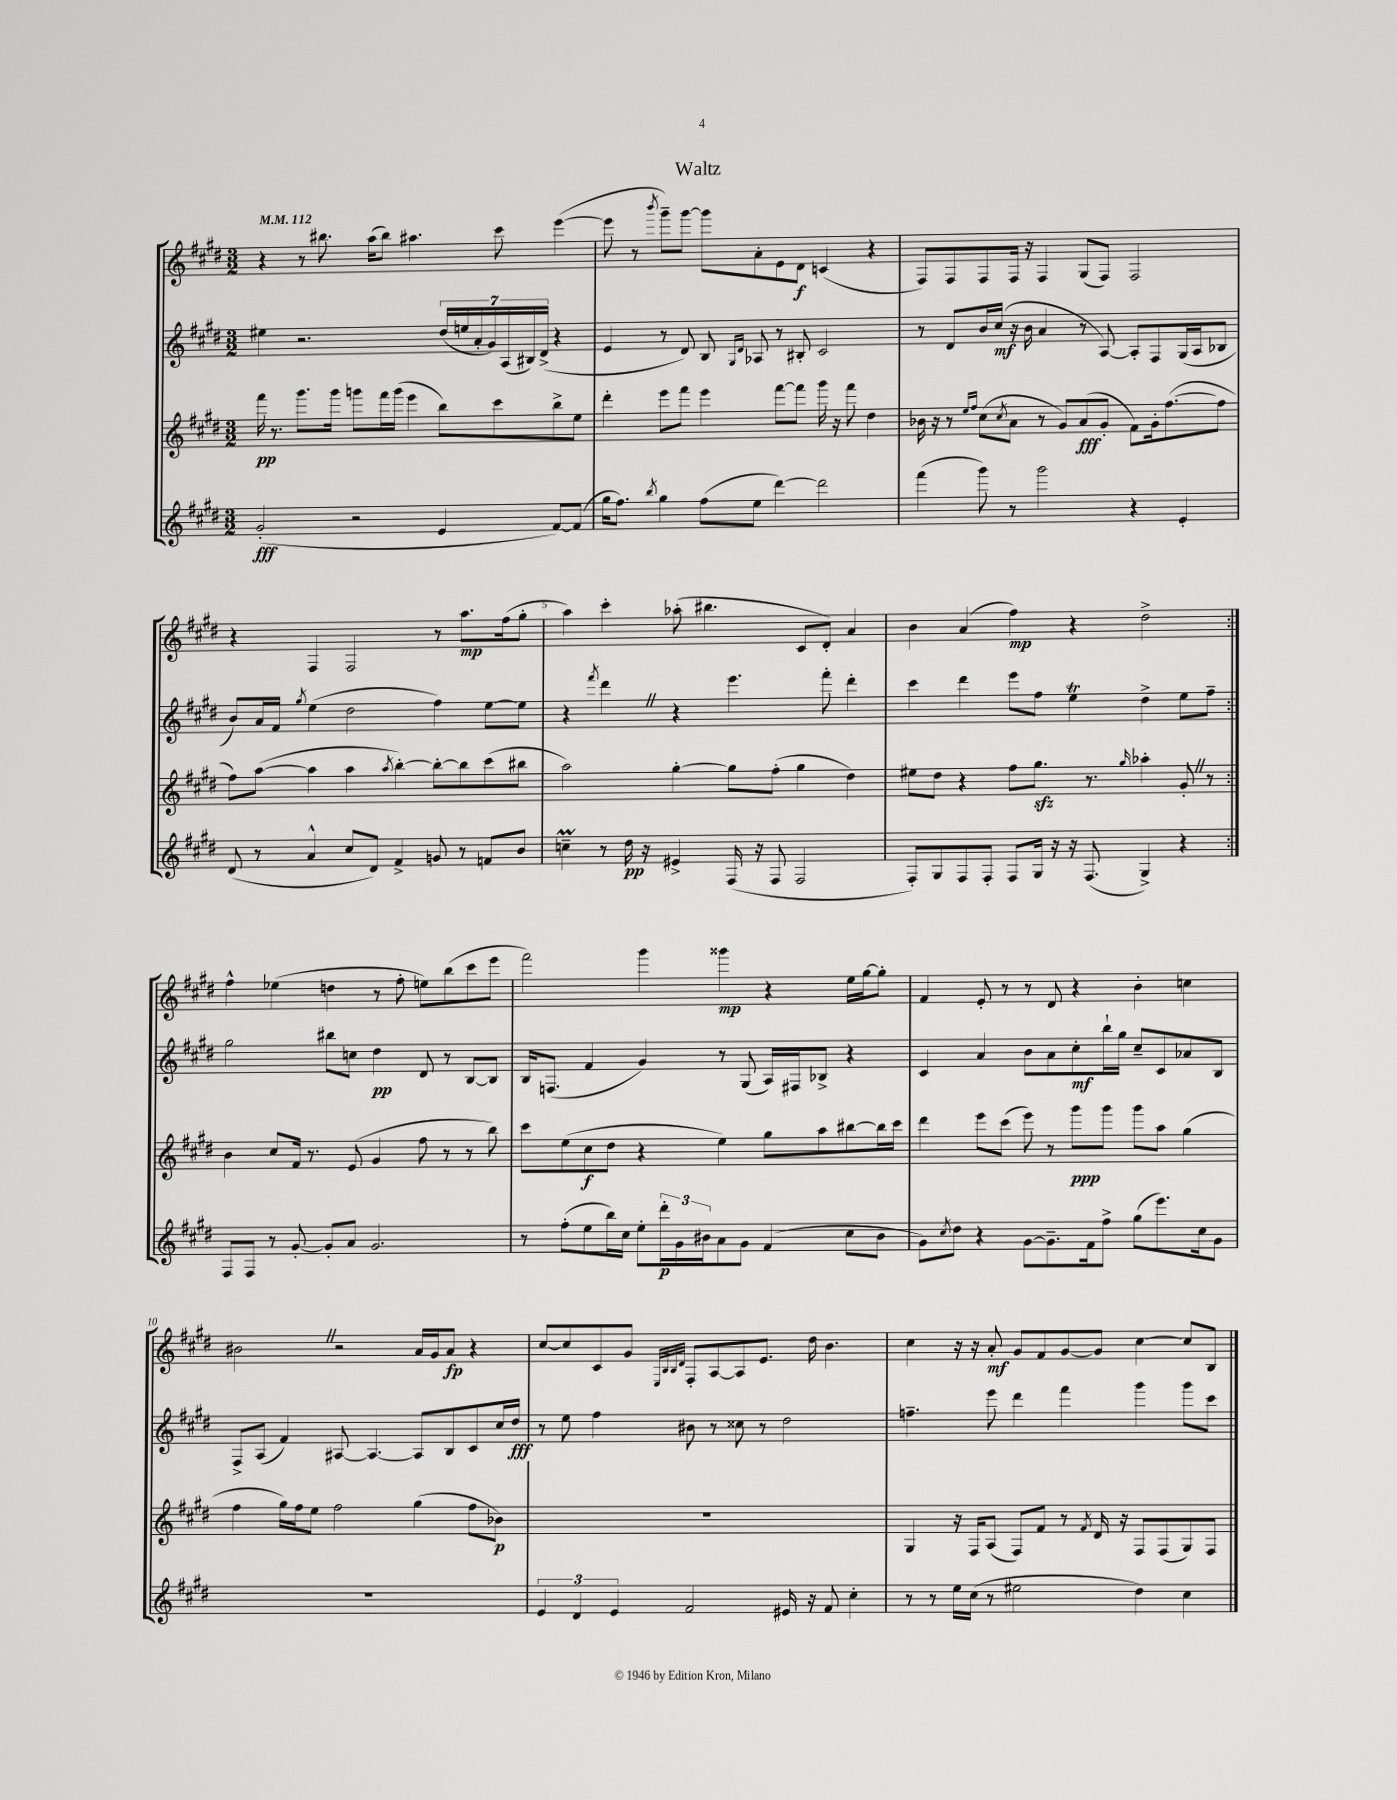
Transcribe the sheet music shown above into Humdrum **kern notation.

**kern	**kern	**kern	**kern
*staff4	*staff3	*staff2	*staff1
*clefG2	*clefG2	*clefG2	*clefG2
*k[f#c#g#d#]	*k[f#c#g#d#]	*k[f#c#g#d#]	*k[f#c#g#d#]
*M3/2	*M3/2	*M3/2	*M3/2
*MM112	*MM112	*MM112	*MM112
(2g#'	16fff#	4ee#	4r
.	8.r	.	.
.	8.ggg#	2.r	8r
.	.	.	8.bb#
.	16ggg#	.	.
2r	8ggg	.	.
.	.	.	(16aa
.	16fff#	.	8bb#)
.	(16ggg	.	.
.	4eee	.	4.aa#
4e	8bb)	(28dd#	.
.	.	28ee	.
.	.	28a'	.
.	.	28g#)	.
.	8ccc#	.	8ccc#
.	.	(28A	.
.	.	28B#)	.
.	.	(28d#^	.
[8f#)	8bb^	4r	([4eee
(8f#]	8ee	.	.
=	=	=	=
16gg#	4ddd#'	4e	8eee]
8.ff#)	.	.	.
.	.	.	8r
8qbb	.	.	8qbbb
4gg#	8eee	8r	8ggg#~)
.	8fff#	8d#)	[8ggg#
(8ff#	4eee	8B	8ggg#]
.	.	16qqG#	.
.	.	16qqd#	.
8ee	.	8A-	8a'
[4ddd#)	[8fff#	8r	8e
.	8fff#]	8B#'	8d#
2ddd#]	16ggg#	2c#	(4c
.	16r	.	.
.	8fff#	.	.
.	4dd#	.	4r
=	=	=	=
(4fff#	16b-	8r	8F#)
.	16r	.	.
.	8r	8d#	8F#
.	16qqee	.	.
.	16qqff#	.	.
8ggg#)	(8cc#	16b	8F#
.	.	(16cc#	.
.	8qcc#	.	.
8r	8a	16r	16F#
.	.	16b	16r
2ggg#	8r	4a	4F#
.	8g#)	.	.
.	(8a	8r	(8G#
.	8g#'	[8A)	8F#)
4r	8f#)	8A']	2F#
.	16g#'	8F#	.
.	([8.ff#	.	.
4e'	.	(16G#	.
.	.	16A	.
.	8ff#]	8B-	.
=	=	=	=
(8d#	8ff#)	8b)	4r
8r	([8aa	16a	.
.	.	16f#	.
.	.	8qgg#	.
4a^^	4aa]	(4ee	4F#
8cc#	4aa	2dd#	2F#
8d#)	.	.	.
.	8qaa	.	.
4f#^	[4bb')	.	.
8g	8bb'_	4ff#)	8r
8r	8bb]	.	8.aa
8f	(8ccc#	[8ee	.
.	.	.	(16ff#
8b	8bb#	8ee]	8gg#'
=	=	=	=
4cc~	2aa)	4r	4aa)
.	.	8qfff#	.
8r	.	4ddd#	4ccc#'
16dd#	.	.	.
16r	.	.	.
4e#^	[4gg#'	4r	(8aa-'
.	.	.	4.bb#
(16F#	8gg#]	4.eee	.
16r	.	.	.
8F#	(8ff#'	.	.
2F#	4gg#	.	8c#
.	.	8fff#'	8d#')
.	4dd#)	4ddd#'	4a
=	=	=	=
8F#')	8ee#	4ccc#	4b
8G#	8dd#	.	.
8F#	4r	4ddd#	(4a
8F#'	.	.	.
8F#	8ff#	8eee	4ff#)
16G#	8.gg#	8ff#	.
16r	.	.	.
16r	.	4ee	4r
(8.F#	8.r	.	.
.	16qqgg#	.	.
4G#^)	4aa-'	4dd#^	2dd#^
4r	8g#'	8ee	.
.	8r	8ff#~	.
=:|!	=:|!	=:|!	=:|!
8F#	4b	2gg#	4ff#^^
8F#	.	.	.
8r	8cc#	.	(4ee-
[8g#'	16f#	.	.
.	8.r	.	.
8g#']	.	8bb#	4dd
8a	(8e	8cc	.
2.g#	4g#	4dd#	8r
.	.	.	8ff#'
.	8ff#	8d#	8ee)
.	8r	8r	(8bb
.	8r	[8B	8ccc#
.	8bb)	8B]	8eee
=	=	=	=
8r	8ccc#	16B	2fff#)
.	.	(8.F	.
(8ff#'	(8ee	.	.
8ee	8cc#	4f#	.
16bb)	8dd#	.	.
16cc#	.	.	.
8ee'	4r	4g#)	4ggg#
24ddd#'	.	.	.
24g#	.	.	.
24b#	.	.	.
8a	4ee)	8r	4ggg##
8g#	.	(8G#	.
(4f#	8gg#	16A)	4r
.	.	16F#	.
.	8aa	8B-^	.
8cc#	[8bb#	4r	16ee
.	.	.	[16gg#
8b#	16bb#]	.	8gg#']
.	16ccc#	.	.
=	=	=	=
8g#)	4ddd#	4c#	4f#
8qcc#	.	.	.
8dd#	.	.	.
4r	8eee	4a	8e'
.	(8ccc#	.	8r
[8g#	8eee)	8b	8r
8.g#~]	8r	8a	8d#
.	8ggg#	8cc#'	4r
16f#	.	.	.
8ff#^	8ggg#	16bb`	.
.	.	16gg#	.
(8gg#	8ggg#	8cc#~	4b'
8.eee)	8aa	8c#	.
.	(4gg#	8a-	4cc
16cc#	.	.	.
8g#	.	8B	.
=	=	=	=
1.r	4ff#	8F#^	2b#
.	.	(8A	.
.	16gg#)	4f#)	.
.	16ff#	.	.
.	8ee	.	.
.	2ff#	[8A#	2r
.	.	4.A#_	.
.	(4gg#	8A#]	16a
.	.	.	16g#
.	.	8B	8a
.	8ff#	8c#	4r
.	8b-)	16cc#	.
.	.	16dd#	.
=	=	=	=
6e	1.r	8r	[8cc#
.	.	8ee	8cc#]
6d#	.	.	.
.	.	4ff#	8c#
6e	.	.	.
.	.	.	8g#
.	.	.	32qqE
.	.	.	32qqB
.	.	.	32qqB
.	.	.	32qqd#
2f#	.	8b#	8F#'
.	.	8r	[8A
.	.	8cc##	8A]
.	.	8r	8.e
16e#	.	2dd#	.
16r	.	.	16dd#
8f#	.	.	4.b
4cc#'	.	.	.
=	=	=	=
8r	4G#	4.ff~	4cc#
8r	.	.	.
16ee	16r	.	16r
(16cc#	16F#	.	16r
8r	(8A	8eee	8a'
2ee#	8F#)	4ddd#	8g#
.	8f#	.	8f#
.	8r	4fff#	[8g#
.	8qf#	.	.
.	16d#	.	8g#]
.	16r	.	.
4dd#)	8F#	4ggg#	[4cc#
.	(8F#	.	.
4cc#	8G#)	8ggg#	8cc#]
.	8F#	8ccc#	8B
==	==	==	==
*-	*-	*-	*-
